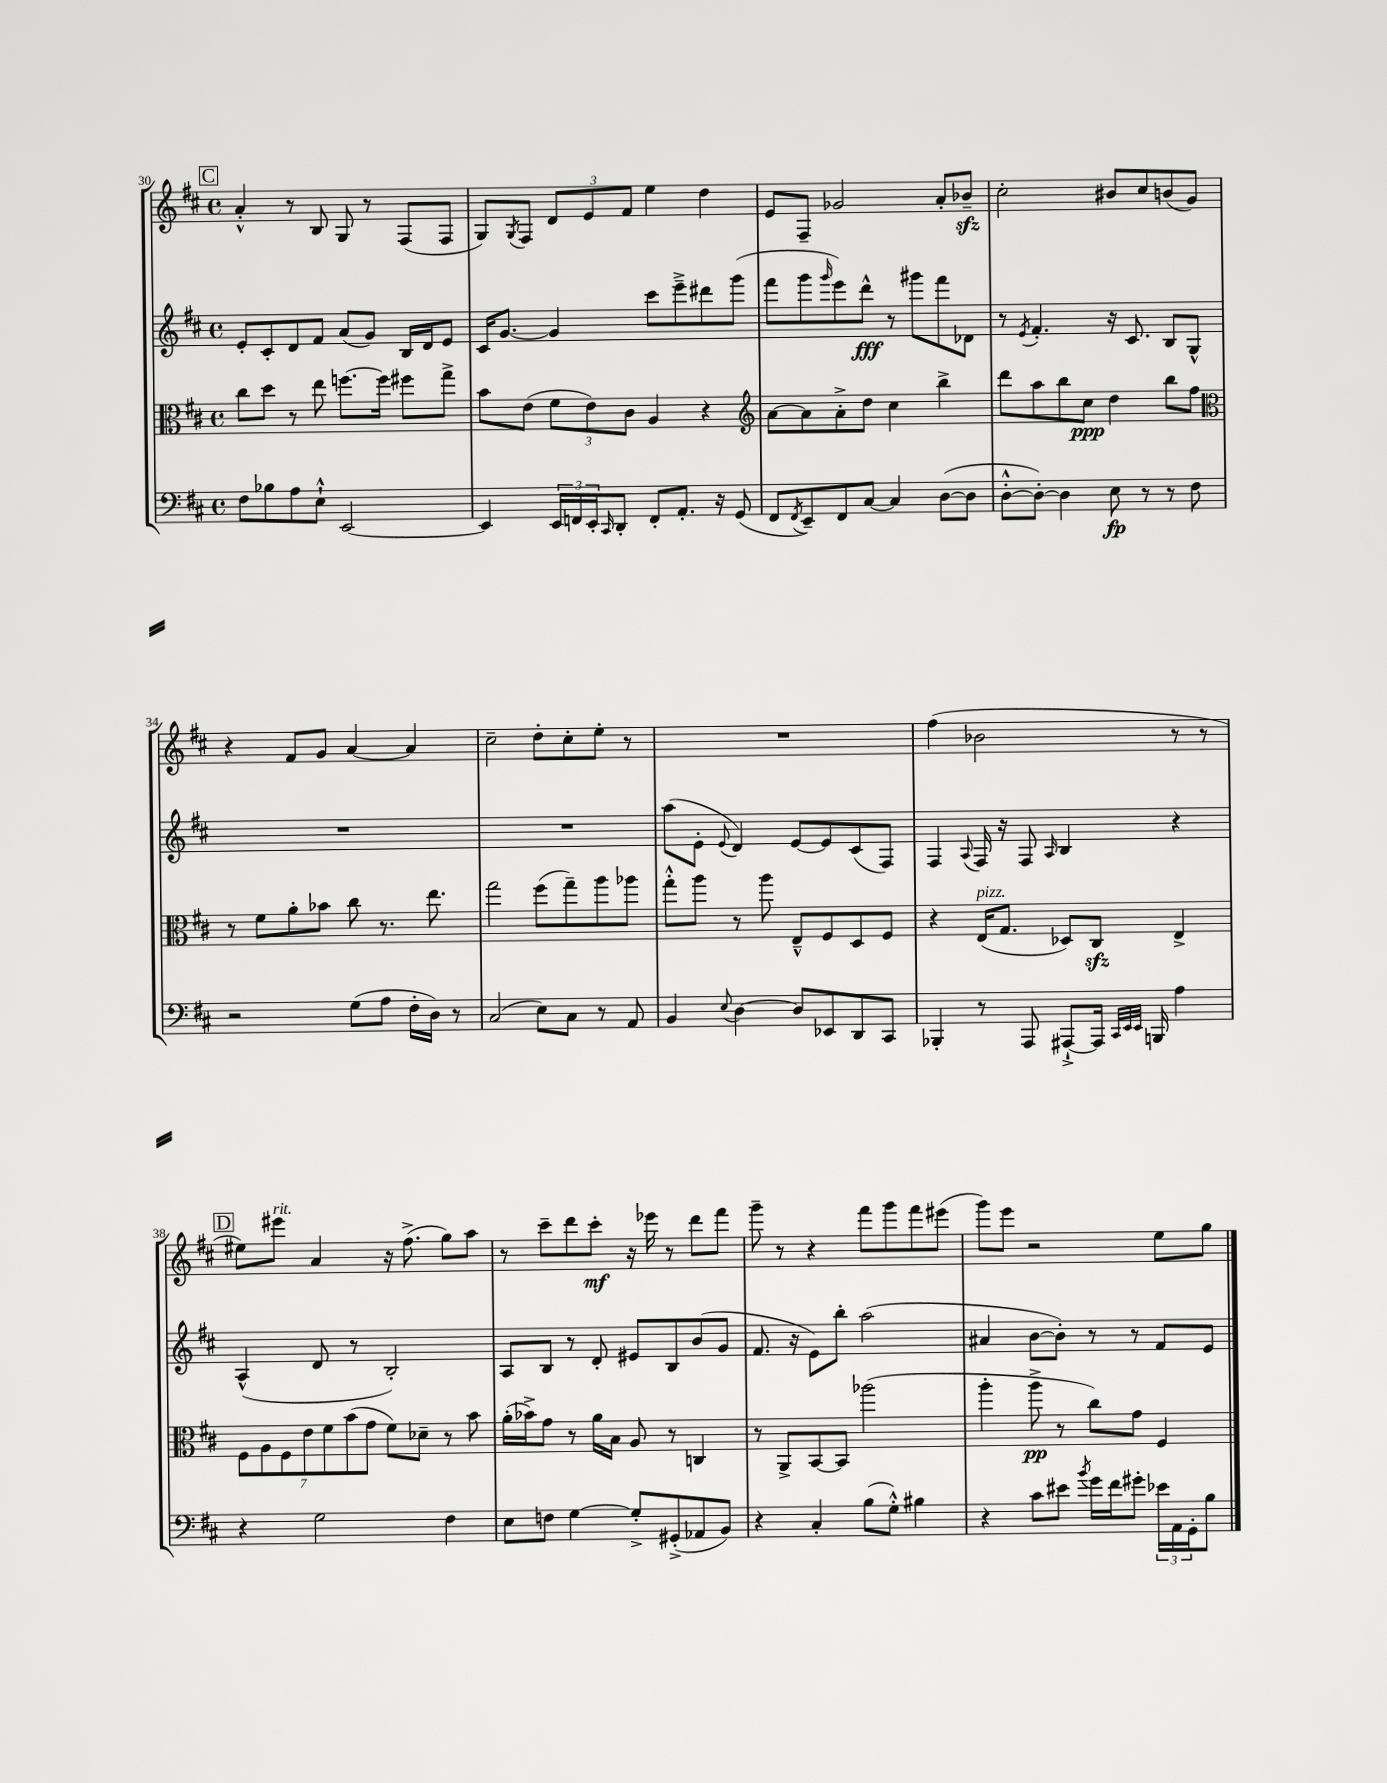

**kern	**kern	**kern	**kern
*staff4	*staff3	*staff2	*staff1
*clefF4	*clefC3	*clefG2	*clefG2
*k[f#c#]	*k[f#c#]	*k[f#c#]	*k[f#c#]
*M4/4	*M4/4	*M4/4	*M4/4
*met(c)	*met(c)	*met(c)	*met(c)
8F#	8cc#	8e'	4a'^^
8B-	8dd	8c#'	.
8A	8r	8d	8r
8E`^^	8ee	8f#	8B
[2EE	[8.ff	(8a	8G
.	.	8g)	8r
.	16ff]	.	.
.	8ff#	16B	(8F#
.	.	16d	.
.	8gg^	8e	8F#
=	=	=	=
4EE]	8b	16c#	8G)
.	.	[8.g	.
.	.	.	8qG
.	(8e	.	8F#
24EE	12f#	4g]	12d
24FF	.	.	.
24EE'	12e)	.	12e
16qqCC#	.	.	.
8DD'	.	.	.
.	12c#	.	12f#
8FF'	4A	8ccc#	4ee
8.AA'	.	8eee~^	.
.	4r	8ddd#	4dd
16r	.	.	.
(8GG	.	(8ggg	.
=	=	=	=
*	*clefG2	*	*
8FF#	[8a	8fff#	8e
8qFF#	.	.	.
8EE~)	8a]	8ggg	8F#~
.	.	16qqggg	.
8FF#	8a'^	8eee)	2g-
[8C#	8dd	8ddd^^	.
4C#]	4cc#	8r	.
.	.	8ggg#	.
([8D	4bb^	8fff#	8a'
8D]	.	8d-	8b-~
=	=	=	=
[8D'^^	8ddd	8r	2cc#'
.	.	8qe	.
8D'_)	8aa	4.f#'	.
4D]	8bb	.	.
.	8cc#	.	.
8E	4dd	16r	8b#
.	.	8.c#	.
8r	.	.	8cc#
8r	8bb	8B	(8b
8F#	8ff#	8G^^	8g)
=	=	=	=
*	*clefC3	*	*
2r	8r	1r	4r
.	8f#	.	.
.	8a'	.	8f#
.	8b-	.	8g
(8G	8cc#	.	[4a
8A	8.r	.	.
16F#'	.	.	4a]
16D)	8.ee	.	.
8r	.	.	.
=	=	=	=
(2C#	2gg	1r	2cc#~
8E)	(8ff#	.	8dd'
8C#	8gg~)	.	8cc#'
8r	8aa	.	8ee'
8AA	8aa-	.	8r
=	=	=	=
4BB	8gg'^^	(8aa	1r
.	8aa	8e'	.
8qqE	.	8qqe	.
[4D	8r	4d)	.
.	8aa	.	.
8D]	8E~^^	[8e	.
8EE-	8F#	8e]	.
8DD	8D	(8c#	.
8CC#	8F#	8F#)	.
=	=	=	=
4BBB-'	4r	4F#	(4ff#
.	.	8qqA	.
8r	(16E	16F#	2b-
.	8.G	16r	.
8AAA	.	8F#	.
.	.	16qqA	.
[8AAA#`^	8D-)	4B	.
16AAA#]	8C#	.	.
32qqCC#	.	.	.
32qqEE	.	.	.
32qqEE	.	.	.
16BBB	.	.	.
4A	4E^	4r	8r
.	.	.	8r
=	=	=	=
4r	14F#	(4A^^	8ee#)
.	14A	.	.
.	.	.	8eee#
.	14F#	.	.
.	14e	.	.
2G	.	8d	4a
.	14f#	.	.
.	(14b	.	.
.	.	8r	.
.	14g	.	.
.	8f#)	2B')	16r
.	.	.	(8.ff#^
.	8d-~	.	.
4F#	8r	.	8gg)
.	8b	.	8aa
=	=	=	=
8E	(16a'	8A	8r
.	16b-^)	.	.
8F	8g	8B	8ccc#~
[4G	8r	8r	8ddd
.	16a	8d'	8ccc#'
.	16B	.	.
8G'^]	8A	8e#	16r
.	.	.	16eee-
(8GG#'^	8r	8B	8r
8AA-	4C	(8b	8ddd
8BB)	.	8g	8fff#
=	=	=	=
4r	8r	8.f#	8ggg~
.	8AA^	.	8r
.	.	16r	.
4C#'	[8BB	8e)	4r
.	8BB]	8bb'	.
(8B	(2aa-	(2aa	8fff#
8G'^^)	.	.	8ggg
4B#	.	.	8fff#
.	.	.	(8eee#
=	=	=	=
4r	4aa'	4a#	8ggg)
.	.	.	8eee
8c#	8aa^	[8b	2r
8e#	8r	8b'])	.
8qb	.	.	.
16g	8cc#)	8r	.
16f#	.	.	.
8g#'	8g	8r	.
24e-	4F#	8f#	8ee
24AA	.	.	.
24GG'	.	.	.
8B	.	8e	8gg
==	==	==	==
*-	*-	*-	*-
